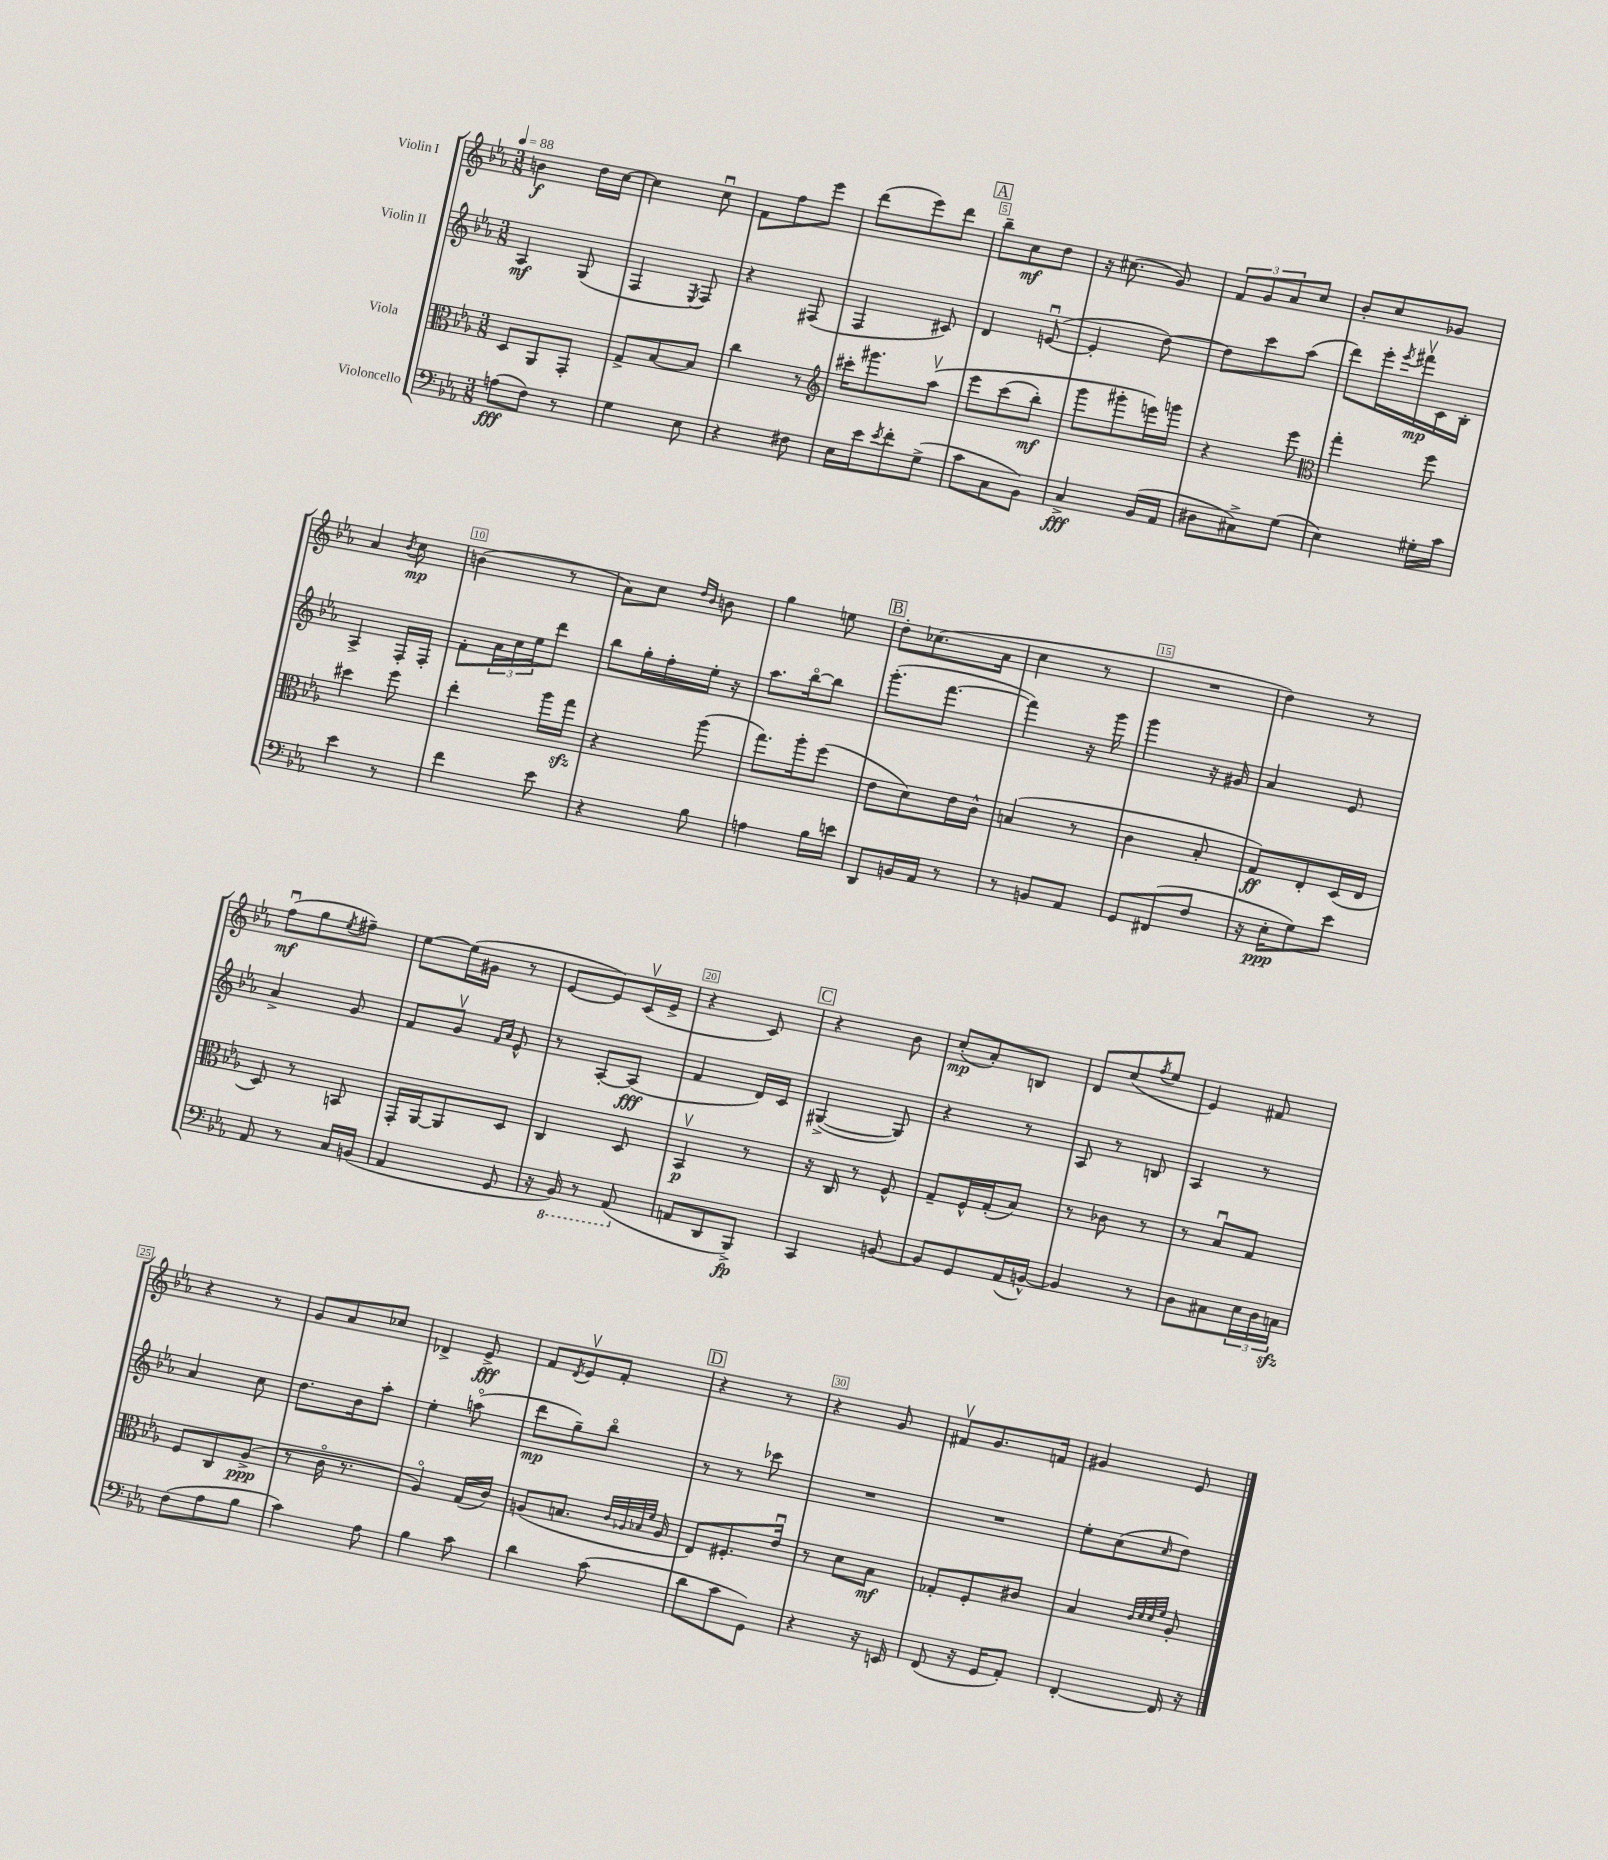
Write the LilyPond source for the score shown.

<<
\new StaffGroup <<
\new Staff = "s0" \with { instrumentName = "Violin I" } {
    \clef treble \key ees \major \numericTimeSignature \time 3/8 \tempo 4 = 88
    b'4\f d''16 c''16~ |
    c''4 c''8\downbow |
    f'8 f''8 ees'''8 |
    d'''8( ees'''8) d'''8 |
    \mark \markup { \box "A" } bes''8-- c''8\mf d''8 |
    r16 cis''8.( g'8) |
    \tuplet 3/2 { f'8 g'8 aes'8 } c''8 |
    bes'8-. c''8 ges'8 |
    aes'4 \acciaccatura { bes'8 } c''8\mp |
    b'4( r8 |
    aes'8) c''8 \grace { d''16 bes'16 } b'8 |
    g''4 e''8 |
    \mark \markup { \box "B" } d''8-. ces''8.( aes'16 |
    c''4 r8 |
    R4. |
    d''4) r8 |
    f''8\downbow\mf( g''8 \acciaccatura { ees''8 } fis''8--) |
    ees''8~ ees''16( gis'16 r8 |
    ees'8~ ees'8) c'16\upbow( ees'16-> |
    r4 c'8) |
    \mark \markup { \box "C" } r4 bes'8 |
    c''8-.\mp( aes'8-.) b8 |
    d'8 c''8( \acciaccatura { f''8 } ees''8 |
    ees'4) fis'8 |
    r4 r8 |
    g'8 aes'8 ces''8 |
    des'4-> ees'8->\fff |
    f'8 \acciaccatura { d'8 } ees'8\upbow f'8-. |
    \mark \markup { \box "D" } r4 r8 |
    r4 g'8 |
    fis'8\upbow g'8. f'16 |
    gis'4 ees'8 \bar "|." |
}
\new Staff = "s1" \with { instrumentName = "Violin II" } {
    \clef treble \key ees \major \numericTimeSignature \time 3/8
    aes4\mf g8( |
    f4 \acciaccatura { ees8 } f8) |
    r4 fis8( |
    f4 cis'8) |
    \mark \markup { \box "A" } d'4 e'8~\downbow( |
    e'4-. d''8~) |
    d''8 c'''8 aes''8( |
    d'''8) ees'''16-. \acciaccatura { ees'''8 } fis'''16\upbow\mp c'16 bes16-. |
    aes4-> f16-. f16-. |
    f'8-. \tuplet 3/2 { aes'16 c''16 ees''16 } d'''8 |
    bes''8 g''16-. f''16-. ees''16-. r16 |
    aes''8. bes''16~\flageolet bes''8 |
    \mark \markup { \box "B" } g'''8.-.( f'''8.~ |
    f'''4) r16 g'''16 |
    g'''4 r16 gis'16 |
    aes'4 ees'8 |
    aes'4-> g'8 |
    f'8 g'8\upbow \grace { f'16 aes'16 } ees'8-^ |
    r8 aes8~-. aes8\fff( |
    f'4 d'16) c'16 |
    \mark \markup { \box "C" } gis4~->( gis8) |
    r4 r8 |
    aes8 r8 b8 |
    aes4 r8 |
    aes'4 c''8 |
    d''8. bes'16 aes''8-. |
    ees''4-. a''8\flageolet( |
    d'''8\mp g''8--) bes''8\flageolet |
    \mark \markup { \box "D" } r8 r8 ces'''8 |
    R4. |
    R4. |
    ees''8-. c''8( \grace { c''16 } d''8) \bar "|." |
}
\new Staff = "s2" \with { instrumentName = "Viola" } {
    \clef alto \key ees \major \numericTimeSignature \time 3/8
    d8 aes,8 g,8-. |
    g8-> bes8~ bes8 |
    c''4 r8 |
    \clef treble cis'''16-. gis'''8. aes''8\upbow\( |
    \mark \markup { \box "A" } ees'''8 c'''8( bes''8-.\mf) |
    g'''8 gis'''8-. e'''16\) g'''16 |
    r4 ees'''8 |
    \clef alto g''4-. f''8 |
    dis''4 f''8 |
    ees''4-. aes''16 g''16\sfz |
    r4 aes''8( |
    g''8.) aes''16-. f''8( |
    \mark \markup { \box "B" } ees'8 d'8) ees'16 c'16-^ |
    b4( r8 |
    c'4 bes8-. |
    g8\ff) ees8-. d16( ees16 |
    d8) r8 b,8 |
    g,16-. aes,16~ aes,8 d8 |
    c4 d8 |
    bes,4\upbow\p r8 |
    \mark \markup { \box "C" } r16 c16 r8 f8-^ |
    g8-- f16-^ g16-.( bes8) |
    r8 ces'8 r8 |
    r8 bes8\downbow g8 |
    f8 c8 aes8->\ppp( |
    r8 c'16\flageolet r8. |
    aes4\flageolet) g16( c'16) |
    a8( b8. \grace { c'32 aes32 bes32 f'32 } aes16 |
    \mark \markup { \box "D" } ees8) fis8.-. ees'16\downbow |
    r8 d'8 bes8\mf |
    ges8-. f8-. cis'8 |
    bes4 \grace { c'32 d'32 d'32 f'32 } aes8-. \bar "|." |
}
\new Staff = "s3" \with { instrumentName = "Violoncello" } {
    \clef bass \key ees \major \numericTimeSignature \time 3/8
    a8\fff( f8) r8 |
    g4 ees8 |
    r4 fis8 |
    ees16 ees'16 \acciaccatura { ees'8 } f'8-. g8->( |
    \mark \markup { \box "A" } c'8 c8 bes,8) |
    c4->\fff bes,16( aes,16 |
    dis8 cis8->) g8( |
    ees4) gis16-. c'16 |
    ees'4 r8 |
    f'4 ees'8 |
    r4 bes8 |
    a4 bes16 e'16 |
    \mark \markup { \box "B" } d,8 b,16 aes,16 r8 |
    r8 b,8 aes,8 |
    g,8 fis,8( f8 |
    r16 ees16-.\ppp g8) ees'8 |
    aes,8 r8 c16 b,16( |
    aes,4 g,8 |
    r16 \ottava #-1 bes,,16) r8 aes,,8( \ottava #0 |
    a,8 d,8 bes,,8->\fp) |
    \mark \markup { \box "C" } c,4 b,8~ |
    b,8 g,8 aes,16( b,16~-^) |
    b,4 r8 |
    d8 cis8 \tuplet 3/2 { ees16 d16 c16\sfz } |
    f8( aes8 bes8 |
    c'4) aes8 |
    bes4 c'8 |
    d'4 c'8( |
    \mark \markup { \box "D" } d'8 c'8 g,8) |
    r4 r16 e,16 |
    f,8( r16 g,16 aes,8-.) |
    f,4~-. f,16 r16 \bar "|." |
}
>>
>>
\layout { \context { \Score \override BarNumber.break-visibility = ##(#f #t #t) barNumberVisibility = #(every-nth-bar-number-visible 5) \override BarNumber.stencil = #(make-stencil-boxer 0.1 0.3 ly:text-interface::print) } }
